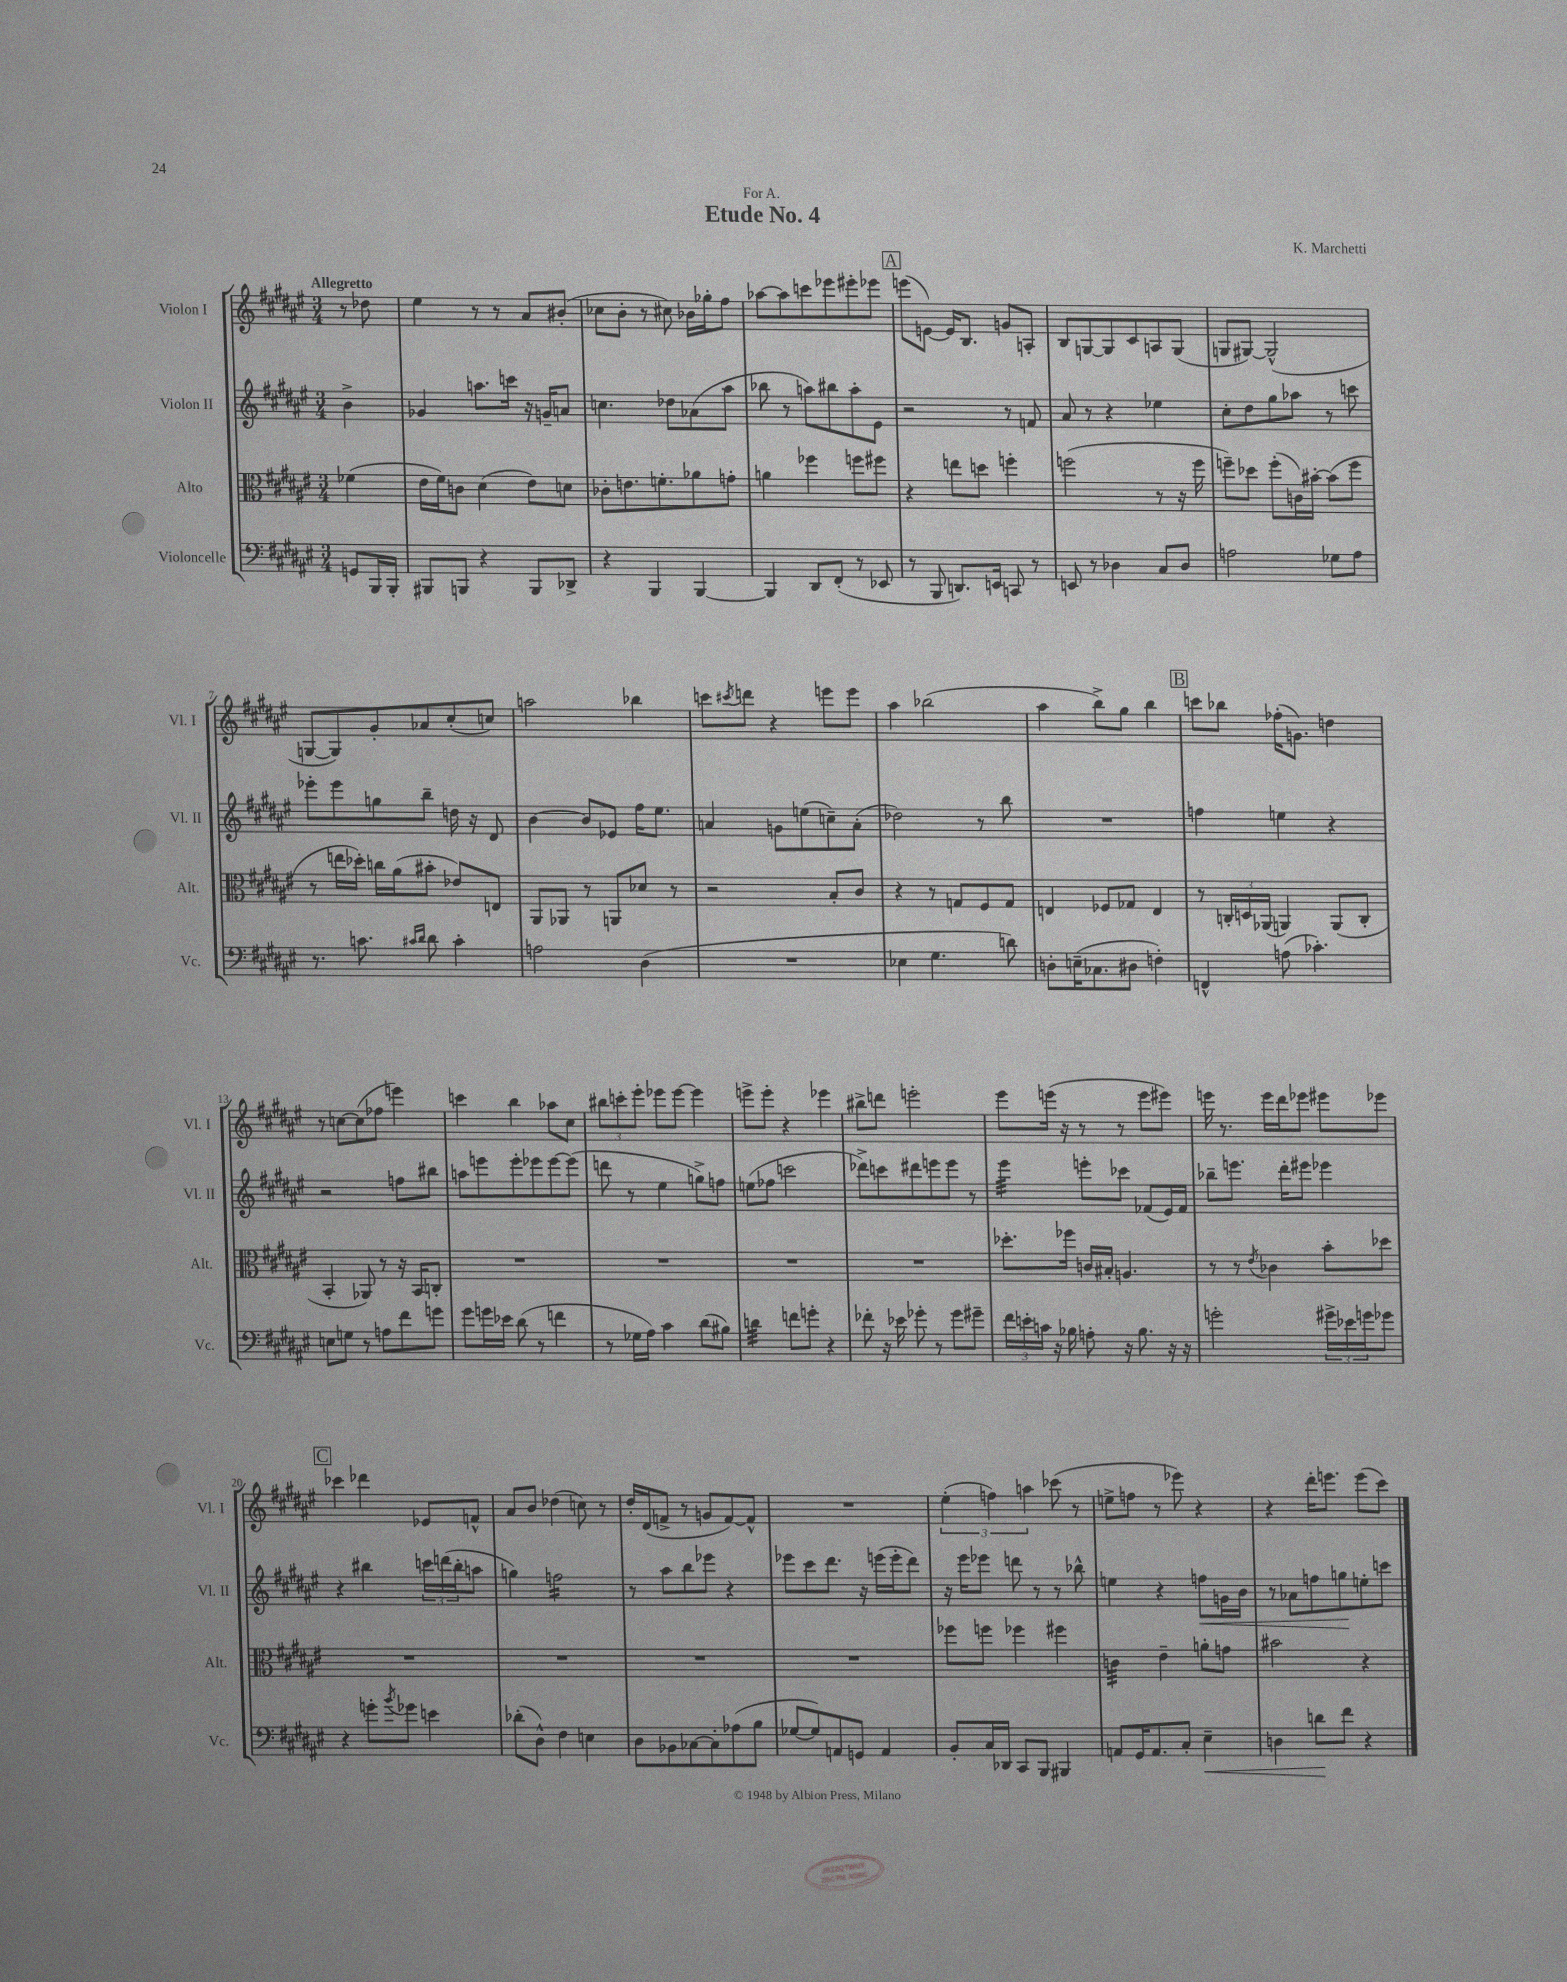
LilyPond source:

\header { title = "Etude No. 4" composer = "K. Marchetti" dedication = "For A." }
<<
\new StaffGroup <<
\new Staff = "s0" \with { instrumentName = "Violon I" shortInstrumentName = "Vl. I" } {
    \clef treble \key fis \major \numericTimeSignature \time 3/4 \partial 4 \tempo "Allegretto"
    r8 des''8 |
    eis''4 r8 r8 ais'8 bis'8-.( |
    ces''8 b'8-. r8 cis''8) bes'16 ges''16-. fis''8 |
    aes''8~ aes''8 c'''8 ees'''8 eis'''8-. ees'''8 |
    \mark \markup { \box "A" } e'''8( e'8~) e'16 b8. g'8 a8-. |
    b8 g8~ g8 cis'8 a8 g8( |
    g8 gis8~) gis2-^( |
    g8~ g8) gis'8-. aes'8 cis''8-.( c''8) |
    a''2 bes''4 |
    c'''8 \acciaccatura { cis'''8 } d'''8 r4 e'''8 e'''8 |
    ais''4 bes''2( |
    ais''4 b''8->) gis''8 b''4 |
    \mark \markup { \box "B" } c'''8 bes''8 fes''16-.( g'8.) d''4 |
    r8 c''8~ c''8( fes''8 e'''4) |
    c'''4 b''4 aes''8 cis''8 |
    \tuplet 3/2 { bis''8 c'''8-. eis'''8-. } ees'''8 ees'''8~ ees'''4 |
    e'''8-> e'''8-. r4 ees'''4 |
    bis''8-> d'''8 e'''2-. |
    eis'''8 e'''16( r16 r8 r8 e'''8 eis'''8) |
    e'''16 r8. e'''16 dis'''16 ees'''8 eis'''8 ees'''8 |
    \mark \markup { \box "C" } ces'''4 des'''4 ees'8 f'8-^ |
    ais'8 b'8 des''4( c''8) r8 |
    dis''16-. dis'16( f'8-> r8 g'8 f'8~) f'8-^ |
    R2. |
    \tuplet 3/2 { eis''4-.( f''4) a''4 } ces'''8( r8 |
    e''8-> f''8 r8 ees'''8) r4 |
    r4 dis'''16-. e'''8. e'''8( cis'''8) \bar "|." |
}
\new Staff = "s1" \with { instrumentName = "Violon II" shortInstrumentName = "Vl. II" } {
    \clef treble \key fis \major \numericTimeSignature \time 3/4 \partial 4
    b'4-> |
    ges'4 a''8. c'''16 r16 g'16-- a'8 |
    c''4. des''8 aes'8( ais''8 |
    bes''8 r8 a''8) bis''8 a''8-. eis'8 |
    \mark \markup { \box "A" } r2 r8 f'8 |
    ais'8 r8 r4 ees''4 |
    cis''8-. dis''8 gis''8 aes''8 r8 c'''8 |
    ees'''8-. ees'''8 g''8 b''8-- d''16 r16 dis'8 |
    b'4~ b'8 ees'8 fis''16 eis''8. |
    a'4 g'8 e''8( c''8--) a'8-.( |
    des''2) r8 b''8 |
    R2. |
    \mark \markup { \box "B" } f''4 e''4 r4 |
    r2 f''8 bis''8 |
    a''8 e'''8 e'''8-. ees'''8 ees'''8~ ees'''8( |
    d'''8 r8 eis''4 g''8->) f''8 |
    e''8( fes''8 c'''2 |
    des'''8->) c'''8 dis'''8 e'''8 e'''8 r8 |
    eis'''4:32 e'''8-. ces'''8 fes'8( eis'16) fes'16 |
    bes''8-- e'''8. dis'''16-. eis'''8 ees'''4 |
    \mark \markup { \box "C" } r4 bis''4 \tuplet 3/2 { c'''16 d'''16( bis''16-. } a''8 |
    g''4) f''2:16 |
    r8 ais''8 b''8 ees'''8 r4 |
    ees'''8 cis'''8 dis'''8. r16 e'''16( e'''16-. dis'''8) |
    r16 eis'''16 ees'''8 d'''8 r8 r8 bes''8-^ |
    e''4 r4 f''8\< g'16 b'16 |
    r8 aes'8 f''8 g''8\! e''8-. c'''8 \bar "|." |
}
\new Staff = "s2" \with { instrumentName = "Alto" shortInstrumentName = "Alt." } {
    \clef alto \key fis \major \numericTimeSignature \time 3/4 \partial 4
    fes'4( |
    eis'16 fis'16) c'8 dis'4( eis'8) d'8 |
    ces'8-. e'8. f'8.-. aes'8 g'8-. |
    a'4 fes''4 f''8 fis''8 |
    \mark \markup { \box "A" } r4 e''8 d''8 f''4-. |
    f''2( r8 r16 f''16 |
    f''8--) des''8 f''8-.( c'16) bis'16~-. bis'8( f''8 |
    r8 e''16 des''16-.) c''16 ais'16( bis'8-. ees'8) e8 |
    ais,8 aes,8 r8 a,8 des'8 r8 |
    r2 b8-. cis'8 |
    r4 r8 g8 fis8 g8 |
    e4 fes8 ges8 e4 |
    \mark \markup { \box "B" } r8 \tuplet 3/2 { c16-. d16 aes,16( } a,4) a,8( c8-. |
    b,4-. aes,8) r8 r16 b,16 c8-. |
    R2. |
    R2. |
    R2. |
    R2. |
    des''8.-. fes''16 c'16 bis16-. a4. |
    r8 r8 \acciaccatura { eis'8 } ces'4 b'8-. des''8 |
    \mark \markup { \box "C" } R2. |
    R2. |
    R2. |
    R2. |
    fes''8 f''8 fes''4 fis''4 |
    c'4:32 eis'4-- a'8-. g'8 |
    bis'2 r4 \bar "|." |
}
\new Staff = "s3" \with { instrumentName = "Violoncelle" shortInstrumentName = "Vc." } {
    \clef bass \key fis \major \numericTimeSignature \time 3/4 \partial 4
    g,8 b,,16 b,,16-. |
    bis,,8 b,,8 r4 b,,8 des,8-> |
    r4 b,,4 b,,4~ |
    b,,4 dis,8 fis,8-.( r8 ees,8 |
    \mark \markup { \box "A" } r8 b,,8 d,8.) e,16 c,8 r8 |
    e,8 r8 des4 cis8 des8 |
    a2 ges8 a8 |
    r8. c'8. \grace { cis'16 dis'16 } dis'8 cis'4-. |
    a2 dis4( |
    R2. |
    ees4 gis4. d'8) |
    d8-. e16--( ces8. dis8 f4-.) |
    \mark \markup { \box "B" } f,4-^ a8( ces'4.-.) |
    e8 g8 r8 a8 fis'8 g'8 |
    gis'8 g'16 ees'16 dis'8( r8 f'4 |
    r8 ges16 ais16) cis'4 dis'8( bis8) |
    d'4:32 f'8 g'8-. r4 |
    fes'8-. r16 ees'16 ges'8-. r8 ges'8 gis'8-- |
    \tuplet 3/2 { fis'16 e'16-. c'16 } r16 bes16 a8-. r16 bes8. r16 r16 |
    g'2-. \tuplet 3/2 { gis'16-> ees'16 g'16 } ges'8 |
    \mark \markup { \box "C" } r4 g'8-. \acciaccatura { b'8 } ges'8 e'4 |
    des'8-.( dis8-^) fis4 e4 |
    dis8 bes,8 ces8~ ces8-. aes8( b8 |
    ges8~ ges8) a,8 g,8 a,4 |
    b,8-. cis16 des,16 cis,8 b,,8 bis,,4 |
    a,8 gis,16 a,8. cis8-. eis4--\< |
    d4 d'8\! fis'8 r4 \bar "|." |
}
>>
>>
